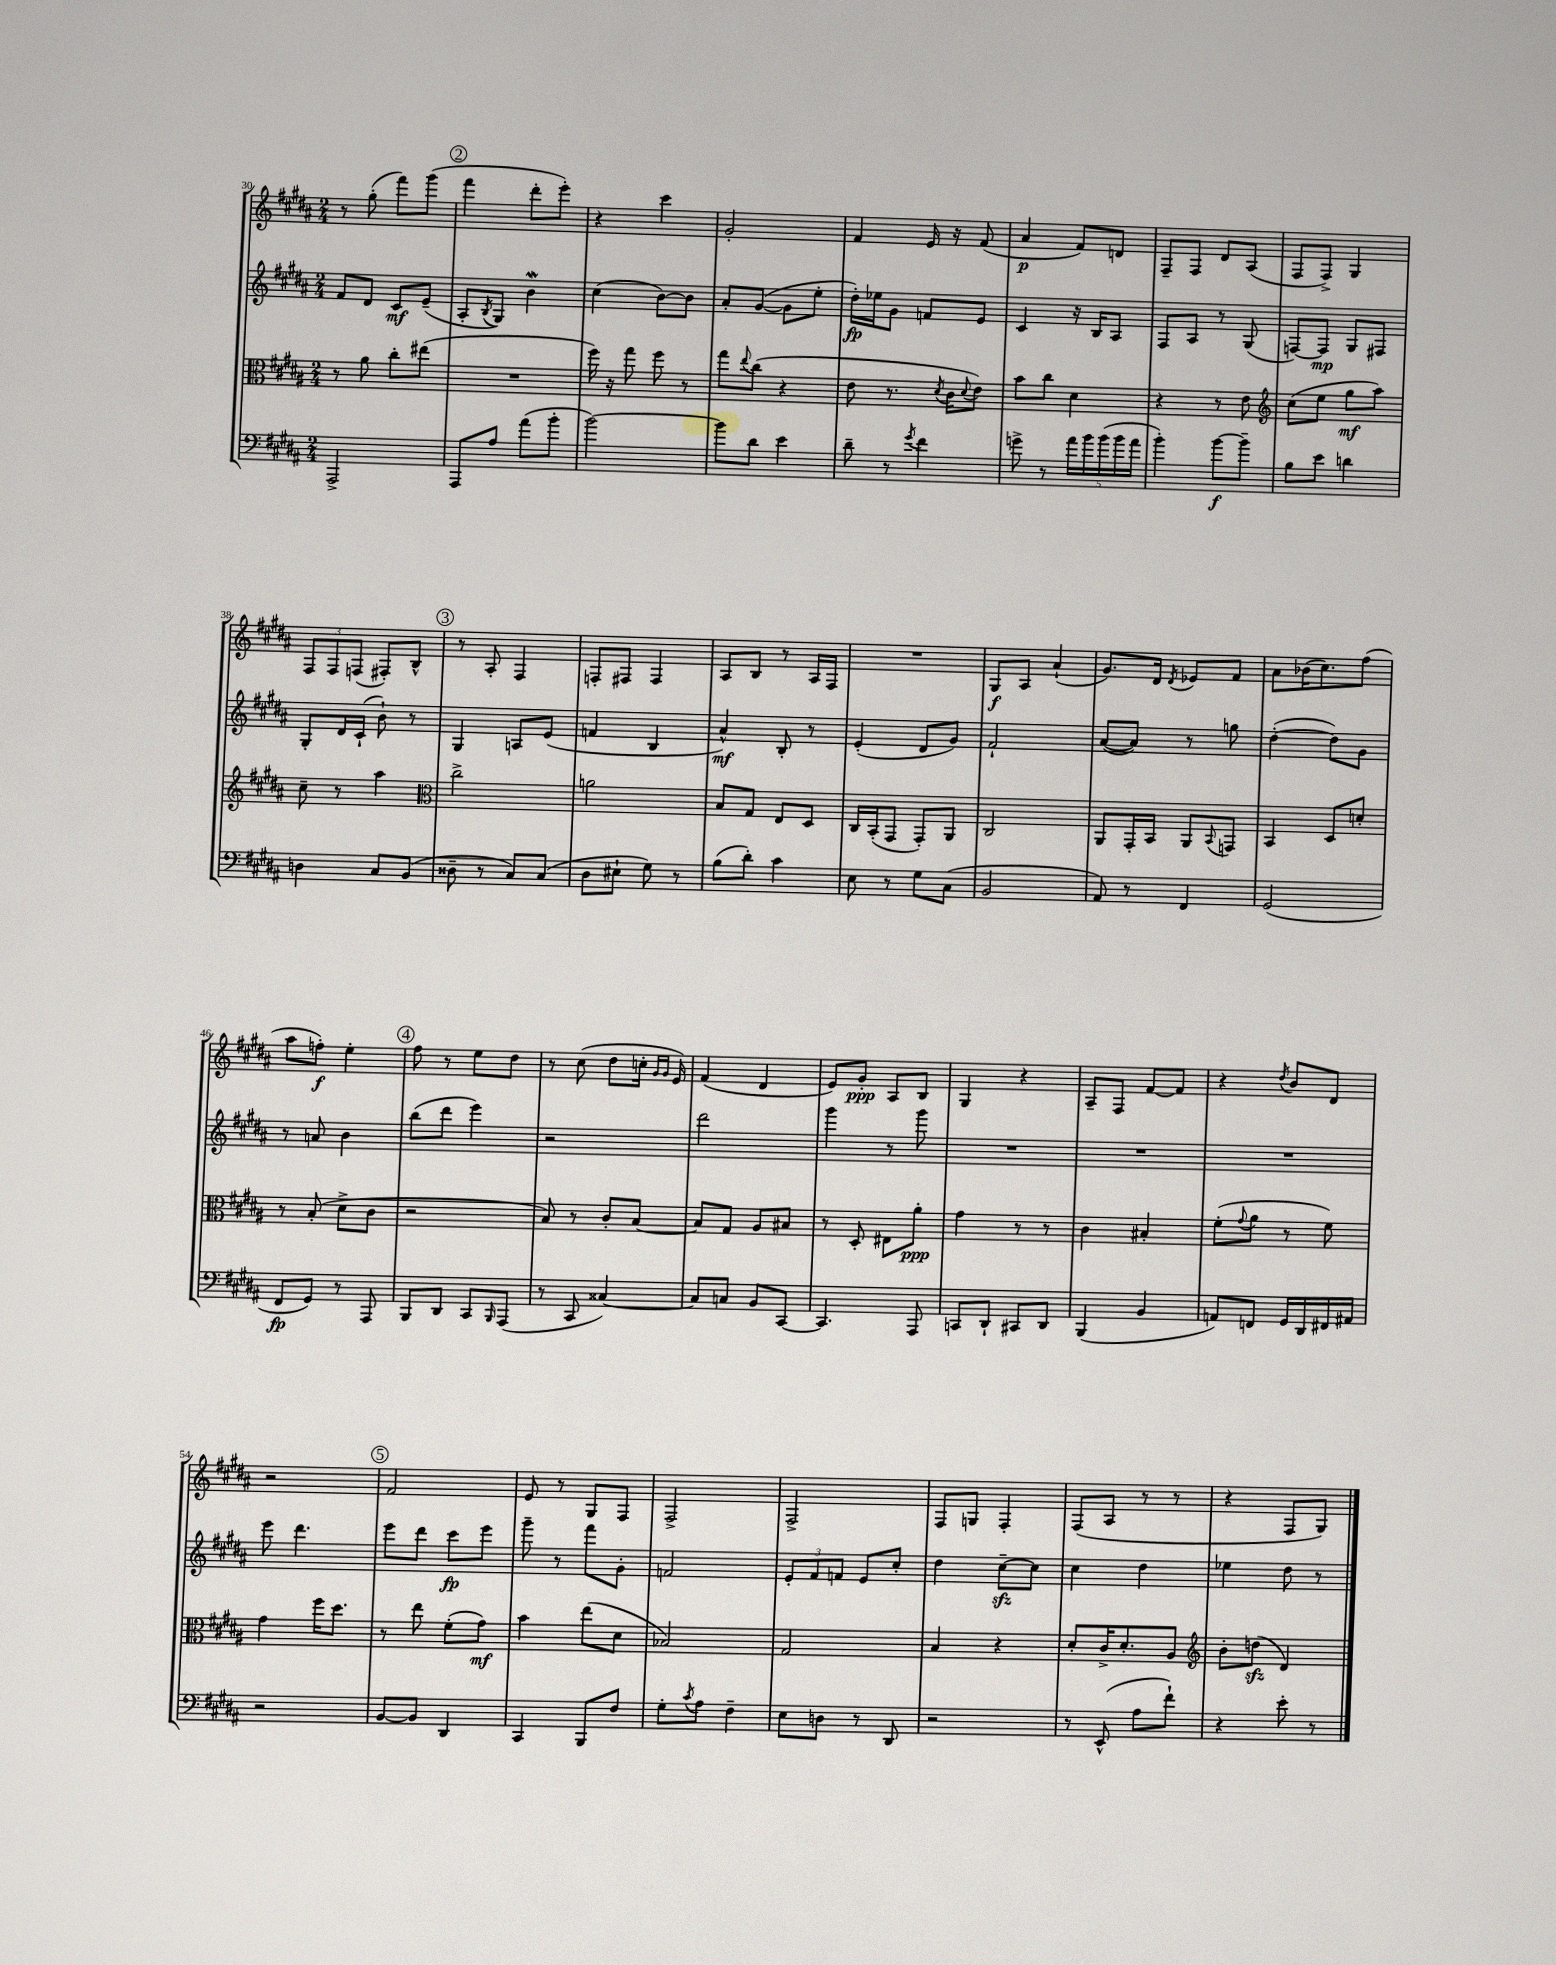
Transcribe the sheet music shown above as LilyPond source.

<<
\new StaffGroup <<
\new Staff = "s0" {
    \clef treble \key b \major \numericTimeSignature \time 2/4
    r8 gis''8-.( fis'''8) gis'''8( |
    \mark \markup { \circle "2" } fis'''4 dis'''8-. e'''8-.) |
    r4 cis'''4 |
    gis'2-. |
    fis'4 e'16 r16 fis'8( |
    ais'4\p fis'8) d'8 |
    fis8-- fis8 dis'8 ais8( |
    fis8 fis8->) gis4 |
    \tuplet 3/2 { fis8 fis8 f8( } fis8-.) b8-^ |
    \mark \markup { \circle "3" } r8 ais8-. fis4 |
    f8-. fis8 fis4 |
    ais8 b8 r8 ais16 fis16 |
    R2 |
    gis8\f ais8 ais'4-!( |
    gis'8.) dis'16 \acciaccatura { dis'8 } ees'8 fis'8 |
    ais'8 bes'16( cis''8.) fis''8( |
    ais''8 f''8-.\f) e''4-. |
    \mark \markup { \circle "4" } fis''8 r8 e''8 dis''8 |
    r8 cis''8( dis''8 c''16-. \grace { gis'16 gis'16 } e'16) |
    fis'4( dis'4 |
    e'8) gis'8-.\ppp ais8 b8 |
    gis4 r4 |
    ais8-- fis8 fis'8~ fis'8 |
    r4 \acciaccatura { dis''8 } b'8 dis'8 |
    r2 |
    \mark \markup { \circle "5" } fis'2 |
    e'8 r8 gis8 fis8 |
    fis2-> |
    fis2-> |
    fis8 g8 fis4-. |
    fis8( ais8 r8 r8 |
    r4 fis8 gis8) \bar "|." |
}
\new Staff = "s1" {
    \clef treble \key b \major \numericTimeSignature \time 2/4
    fis'8 dis'8 cis'8\mf e'8--( |
    \mark \markup { \circle "2" } ais8-. \acciaccatura { b8 } gis8) b'4\mordent |
    cis''4( b'8~) b'8 |
    ais'8-. gis'8~( gis'8 e''8-. |
    dis''16-.\fp) ees''16 gis'8 f'8 e'8 |
    cis'4 r16 b16 ais8 |
    fis8 ais8 r8 gis8( |
    f8~) f8\mp gis8 fis8 |
    gis8-. dis'16 cis'16-!( b'8-!) r8 |
    \mark \markup { \circle "3" } gis4 a8 e'8( |
    f'4 b4 |
    ais'4-^\mf) b8-. r8 |
    e'4-.( dis'8 gis'8) |
    fis'2-! |
    ais'8~( ais'8) r8 g''8 |
    dis''4~-.( dis''8) gis'8 |
    r8 a'8 b'4 |
    \mark \markup { \circle "4" } b''8( dis'''8 e'''4) |
    r2 |
    dis'''2 |
    gis'''4 r8 gis'''8 |
    R2 |
    R2 |
    R2 |
    e'''8 dis'''4. |
    \mark \markup { \circle "5" } e'''8 dis'''8 cis'''8\fp e'''8 |
    gis'''8-- r8 fis'''8 gis'8-. |
    f'2 |
    \tuplet 3/2 { e'8-. fis'8 f'8 } e'8 cis''8-. |
    dis''4 cis''8~--\sfz cis''8 |
    cis''4 dis''4 |
    ees''4 dis''8 r8 \bar "|." |
}
\new Staff = "s2" {
    \clef alto \key b \major \numericTimeSignature \time 2/4
    r8 ais'8 cis''8-. eis''8( |
    \mark \markup { \circle "2" } R2 |
    fis''16) r16 gis''8 fis''8 r8 |
    gis''8 \appoggiatura { e''8 } cis''8( r4 |
    e'8 r8. \acciaccatura { dis'8 } cis'16 \appoggiatura { dis'8 } e'8) |
    b'8 cis''8 dis'4 |
    r4 r8 e'8 |
    \clef treble cis''8( e''8 gis''8\mf ais''8) |
    cis''8-- r8 ais''4 |
    \mark \markup { \circle "3" } \clef alto cis''2-> |
    a'2 |
    b8 gis8 e8 dis8 |
    cis16 b,16-.( gis,8 gis,8-.) ais,8 |
    cis2 |
    ais,8 gis,16-. b,16 ais,8 \appoggiatura { b,8 } g,8 |
    b,4 dis8 d'8-. |
    r8 b8-.( dis'8-> cis'8 |
    \mark \markup { \circle "4" } r2 |
    b8) r8 cis'8-. b8~ |
    b8 gis8 ais8 bis8 |
    r8 dis8-. eis8 ais'8-.\ppp |
    gis'4 r8 r8 |
    cis'4 bis4-. |
    fis'8-.( \appoggiatura { gis'8 } ais'8 r8 fis'8) |
    gis'4 fis''16 dis''8. |
    \mark \markup { \circle "5" } r8 e''8 fis'8-.( gis'8\mf) |
    b'4 e''8( dis'8 |
    bes2) |
    gis2 |
    b4 r4 |
    dis'8-. cis'16-> dis'8.-. ais8 |
    \clef treble b'8-. d''8\sfz( dis'4) \bar "|." |
}
\new Staff = "s3" {
    \clef bass \key b \major \numericTimeSignature \time 2/4
    ais,,2-> |
    \mark \markup { \circle "2" } ais,,8 ais8 ais'8( b'8-. |
    b'2~) |
    b'8 dis'8 e'4 |
    dis'8-- r8 \acciaccatura { gis'8 } fis'4 |
    g'8-> r8 \tuplet 5/4 { ais'16 b'16 b'16( b'16 ais'16 } |
    b'4-.) b'8~\f b'8-- |
    b8 e'8 d'4 |
    d4 cis8 b,8( |
    \mark \markup { \circle "3" } disis8-- r8 cis8) cis8( |
    dis8 eis8-! gis8) r8 |
    b8( dis'8-.) cis'4 |
    e8 r8 gis8 cis8( |
    b,2 |
    ais,8) r8 fis,4 |
    gis,2( |
    fis,8\fp gis,8) r8 ais,,8 |
    \mark \markup { \circle "4" } b,,8 dis,8 cis,8 \grace { b,,16 } ais,,8( |
    r8 cis,8 cisis4~) |
    cisis8 c8 b,8 cis,8~ |
    cis,4. ais,,8 |
    c,8 dis,8-! cis,8 dis,8 |
    b,,4( b,4 |
    a,8) f,8 gis,16 dis,16 fis,16 ais,16 |
    r2 |
    \mark \markup { \circle "5" } b,8~ b,8 dis,4 |
    cis,4 b,,8 fis8 |
    gis8-. \acciaccatura { cis'8 } ais8 fis4-- |
    e8 d8 r8 dis,8 |
    r2 |
    r8 e,8-^( ais8 fis'8-!) |
    r4 e'8-. r8 \bar "|." |
}
>>
>>
\layout { \context { \Score currentBarNumber = #30 } }
